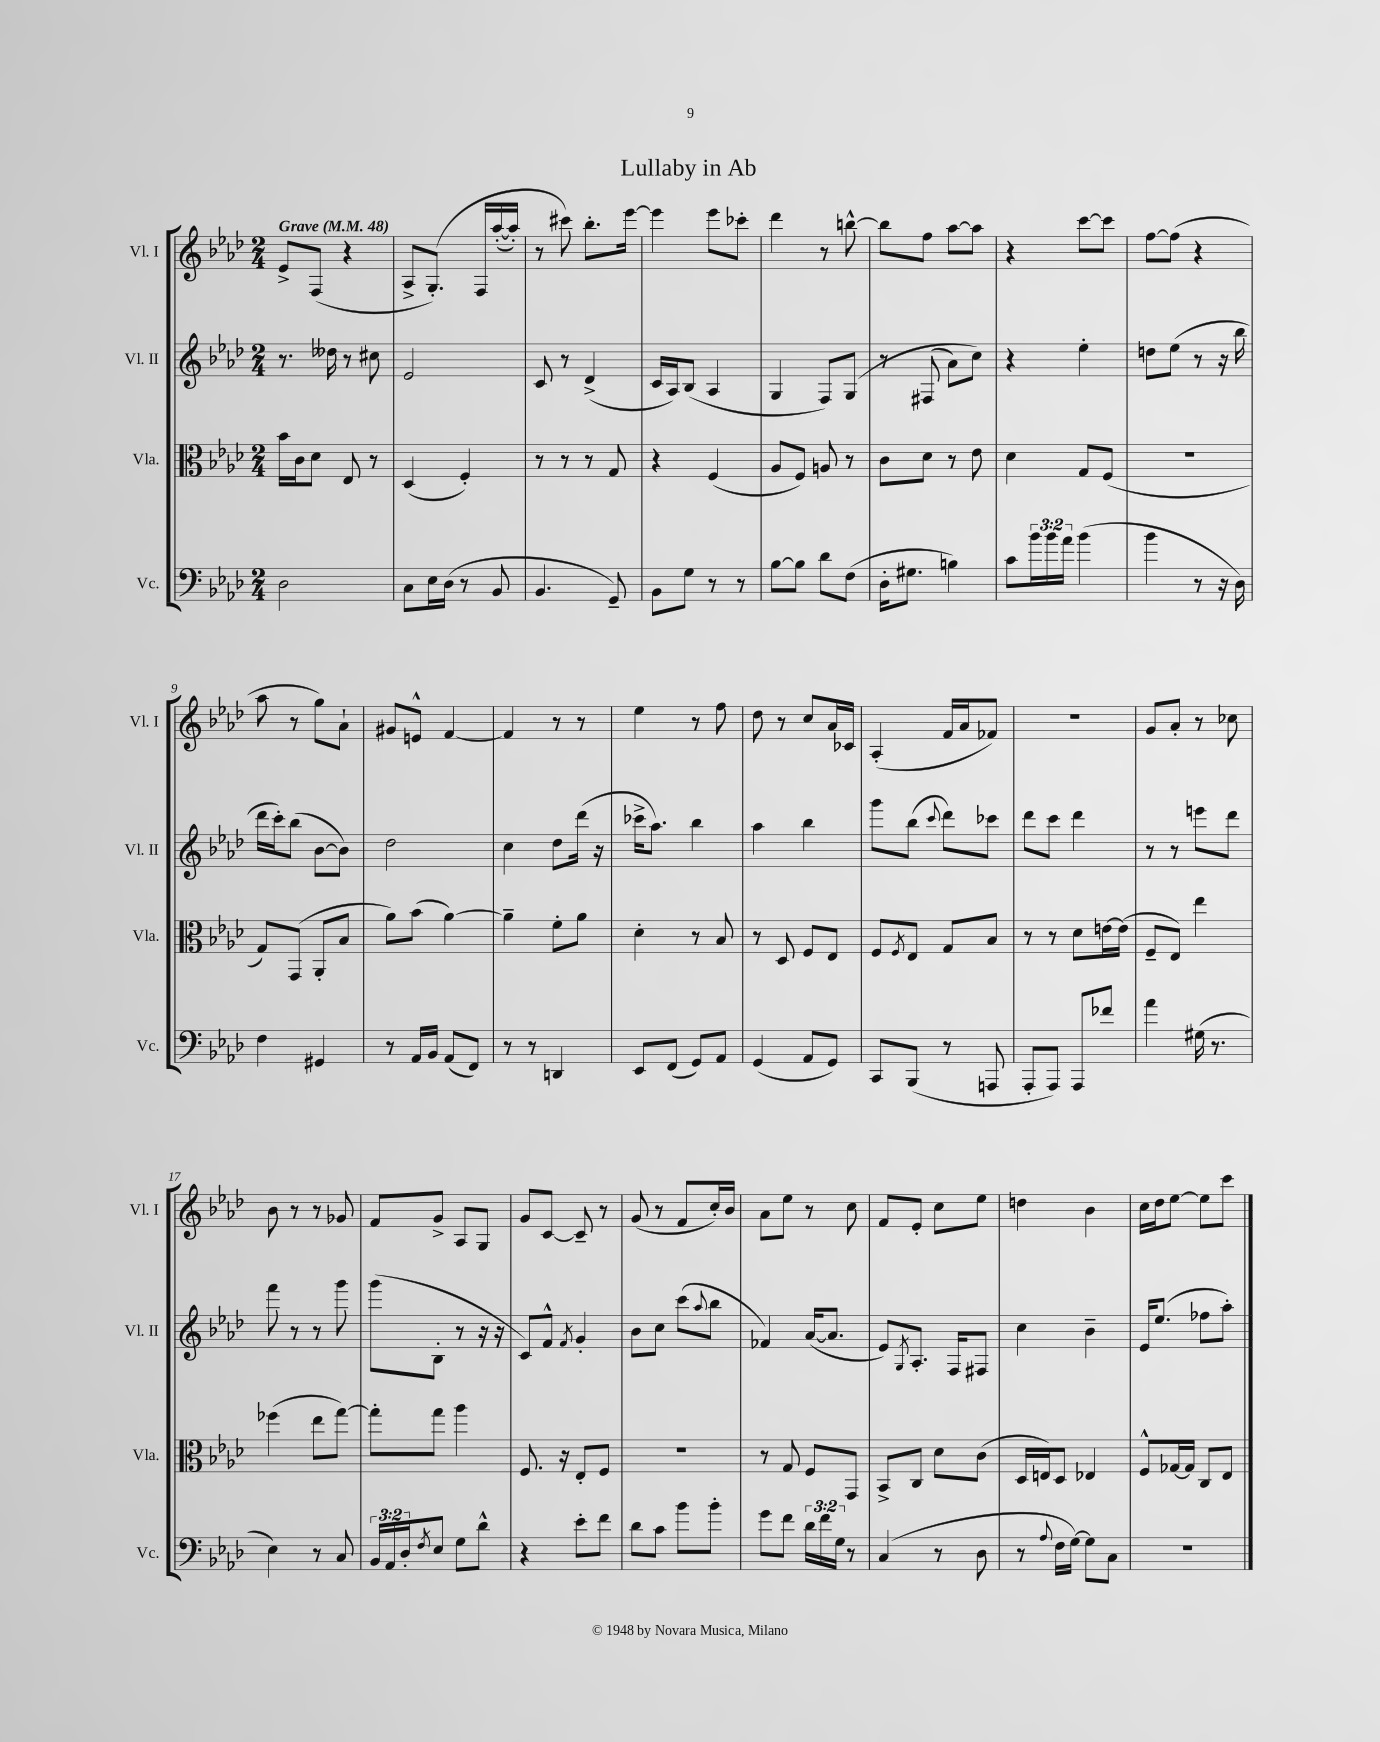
\header { title = "Lullaby in Ab" }
<<
\new StaffGroup <<
\new Staff = "s0" \with { instrumentName = "Vl. I" shortInstrumentName = "Vl. I" } {
    \clef treble \key aes \major \numericTimeSignature \time 2/4 \tempo "Grave" 4 = 48
    ees'8-> f8( r4 |
    aes8-> g8.-.)\( f16 aes''16~-.( aes''16-.) |
    r8 cis'''8\) bes''8.-. ees'''16~ |
    ees'''4 ees'''8 ces'''8-. |
    des'''4 r8 b''8~-^ |
    b''8 f''8 aes''8~ aes''8 |
    r4 c'''8~ c'''8 |
    f''8~ f''8( r4 |
    aes''8 r8 g''8) aes'8-! |
    gis'8 e'8-^ f'4~ |
    f'4 r8 r8 |
    ees''4 r8 f''8 |
    des''8 r8 c''8 aes'16 ces'16 |
    aes4-.( f'16 aes'16 fes'8) |
    R2 |
    g'8 aes'8-. r8 ces''8 |
    bes'8 r8 r8 ges'8 |
    f'8 g'8-> aes8 g8 |
    g'8 c'8~ c'8-- r8 |
    g'8( r8 f'8 c''16-.) bes'16 |
    aes'8 ees''8 r8 c''8 |
    f'8 ees'8-. c''8 ees''8 |
    d''4 bes'4 |
    c''16 des''16 ees''8~ ees''8 c'''8 \bar "|." |
}
\new Staff = "s1" \with { instrumentName = "Vl. II" shortInstrumentName = "Vl. II" } {
    \clef treble \key aes \major \numericTimeSignature \time 2/4
    r8. deses''16 r8 cis''8 |
    ees'2 |
    c'8 r8 des'4->( |
    c'16 aes16) bes8( aes4 |
    g4 f8) g8\( |
    r8 fis8( aes'8) c''8\) |
    r4 ees''4-. |
    d''8 ees''8( r8 r16 bes''16 |
    des'''16 c'''16-.) bes''8( bes'8~ bes'8) |
    des''2 |
    c''4 des''8 des'''16( r16 |
    ces'''16-> aes''8.) bes''4 |
    aes''4 bes''4 |
    g'''8 bes''8( \appoggiatura { c'''8 } des'''8) ces'''8 |
    des'''8 c'''8 des'''4 |
    r8 r8 e'''8 des'''8 |
    f'''8 r8 r8 g'''8 |
    g'''8( bes8-. r8 r16 r16 |
    c'8) f'8-^ \acciaccatura { f'8 } g'4-. |
    bes'8 c''8 c'''8( \appoggiatura { aes''8 } bes''8 |
    fes'4) aes'16~( aes'8. |
    ees'8) \acciaccatura { g8 } aes8.-. f16 fis8 |
    c''4 bes'4-- |
    ees'16 ees''8.( fes''8 aes''8-.) \bar "|." |
}
\new Staff = "s2" \with { instrumentName = "Vla." shortInstrumentName = "Vla." } {
    \clef alto \key aes \major \numericTimeSignature \time 2/4
    bes'16 c'16 des'8 ees8 r8 |
    des4( f4-.) |
    r8 r8 r8 g8 |
    r4 f4( |
    aes8 f8) a8 r8 |
    c'8 des'8 r8 ees'8 |
    des'4 g8 f8( |
    r2 |
    g8) g,8( aes,8-. bes8 |
    aes'8) bes'8( aes'4~) |
    aes'4-- f'8-. aes'8 |
    des'4-. r8 bes8 |
    r8 des8 f8 ees8 |
    f8 \acciaccatura { f8 } ees8 g8 bes8 |
    r8 r8 des'8 e'16~ e'16( |
    f8-- ees8) ees''4 |
    fes''4( ees''8 g''8~) |
    g''8-. g''8 aes''4 |
    f8. r16 ees8-. f8 |
    R2 |
    r8 g8 f8 g,8 |
    bes,8-> c8 des'8 c'8( |
    des16 e16) des8 ees4 |
    f8-^ ges16~ ges16 c8 ees8 \bar "|." |
}
\new Staff = "s3" \with { instrumentName = "Vc." shortInstrumentName = "Vc." } {
    \clef bass \key aes \major \numericTimeSignature \time 2/4 \override Staff.TupletNumber.text = #tuplet-number::calc-fraction-text
    des2 |
    c8 ees16 des16( r8 bes,8 |
    bes,4. g,8--) |
    bes,8 g8 r8 r8 |
    bes8~ bes8 des'8 f8( |
    des16-. gis8. b4) |
    c'8 \tuplet 3/2 { bes'16 bes'16 aes'16 } bes'4( |
    bes'4 r8 r16 des16) |
    f4 gis,4 |
    r8 aes,16 bes,16 aes,8( f,8) |
    r8 r8 d,4 |
    ees,8 f,8( g,8) aes,8 |
    g,4( aes,8 g,8) |
    c,8 bes,,8( r8 a,,8 |
    aes,,8-. aes,,8) aes,,8 fes'8 |
    aes'4 gis16( r8. |
    ees4) r8 c8 |
    \tuplet 3/2 { bes,16 aes,16 des16-. } \acciaccatura { f8 } ees8 g8 des'8-^ |
    r4 ees'8-. f'8 |
    des'8 c'8 bes'8 bes'8-. |
    g'8 f'8 \tuplet 3/2 { des'16 f'16 g16 } r8 |
    c4( r8 des8 |
    r8 \appoggiatura { aes8 } f16 g16~) g8 c8 |
    R2 \bar "|." |
}
>>
>>
